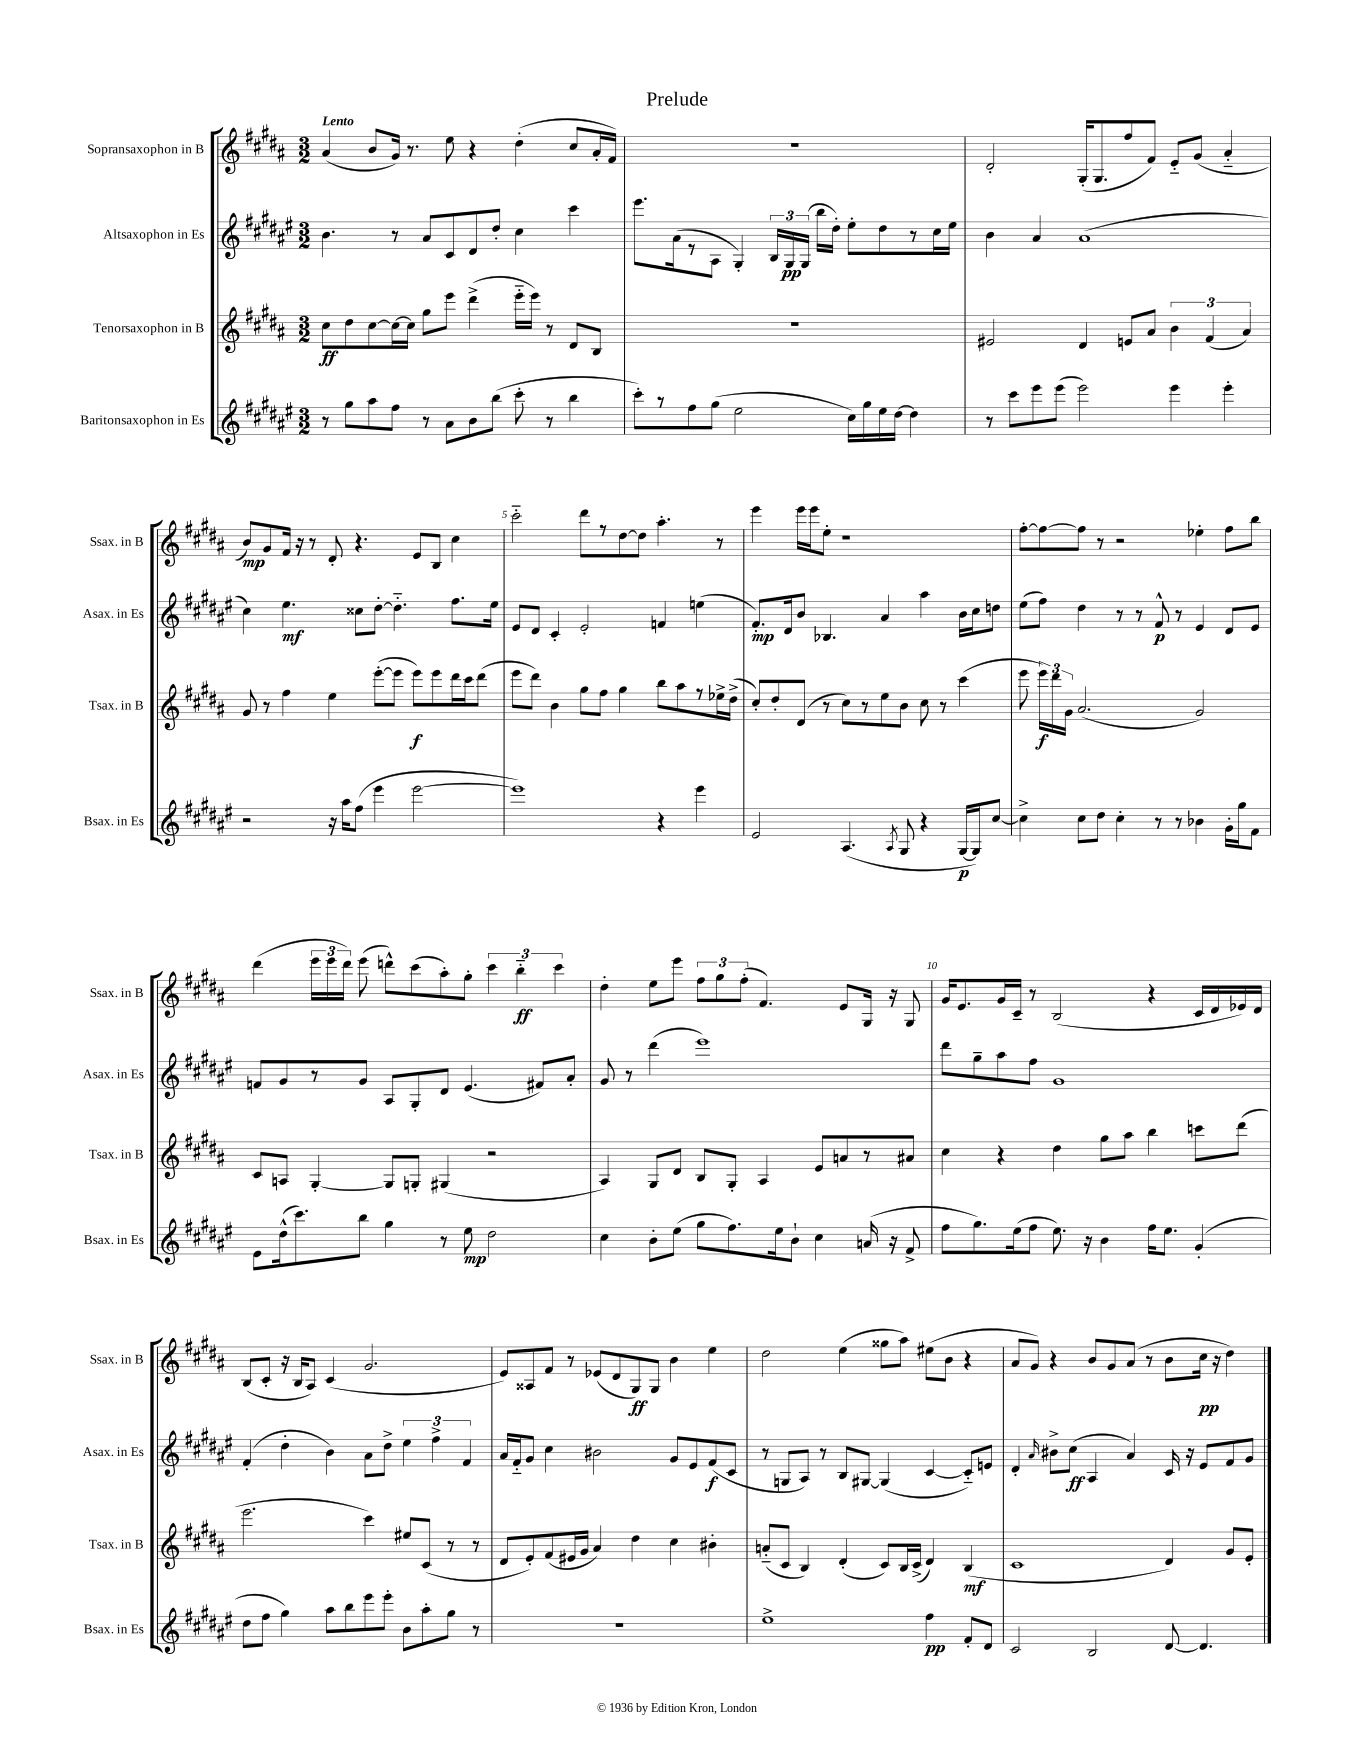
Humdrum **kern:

**kern	**dynam	**kern	**dynam	**kern	**dynam	**kern	**dynam
*part4	*part4	*part3	*part3	*part2	*part2	*part1	*part1
*staff4	*staff4	*staff3	*staff3	*staff2	*staff2	*staff1	*staff1
*I"Baritonsaxophon in Es	*	*I"Tenorsaxophon in B	*	*I"Altsaxophon in Es	*	*I"Sopransaxophon in B	*
*I'Bsax. in Es	*	*I'Tsax. in B	*	*I'Asax. in Es	*	*I'Ssax. in B	*
*clefG2	*	*clefG2	*	*clefG2	*	*clefG2	*
*k[f#c#g#d#a#e#]	*	*k[f#c#g#d#a#]	*	*k[f#c#g#d#a#e#]	*	*k[f#c#g#d#a#]	*
*M3/2	*	*M3/2	*	*M3/2	*	*M3/2	*
=1	=1	=1	=1	=1	=1	=1	=1
!	!	!	!	!	!	!LO:TX:a:B:t=Lento	!
8r	.	8cc#\L	ff	4.b\	.	(4a#/	.
8gg#\L	.	8dd#\	.	.	.	.	.
8aa#\	.	[8cc#\	.	.	.	8b/L	.
8ff#\J	.	16cc#\L_	.	8r	.	16g#/Jk)	.
.	.	16cc#\JJ]	.	.	.	8.r	.
8r	.	8gg#\L	.	8a#/L	.	.	.
8a#\L	.	8eee\J	.	8c#/	.	8ee\	.
8b\	.	(4ddd#^\	.	8d#/	.	4r	.
(8bb\J	.	.	.	8dd#'/J	.	.	.
8ccc#'\	.	16eee\LL	.	4cc#\	.	(4dd#'\	.
.	.	16eee\JJ)	.	.	.	.	.
8r	.	8r	.	.	.	.	.
4bb\	.	8d#/L	.	4ccc#\	.	8cc#/L	.
.	.	8B/J	.	.	.	16a#'/L	.
.	.	.	.	.	.	16f#/JJ)	.
=2	=2	=2	=2	=2	=2	=2	=2
8ccc#'\L)	.	1.r	.	8.eee#\L	.	1.r	.
8r	.	.	.	.	.	.	.
.	.	.	.	(16a#\k	.	.	.
8ff#\	.	.	.	8r	.	.	.
(8gg#\J	.	.	.	8A#\J	.	.	.
2ee#\	.	.	.	4G#'/)	.	.	.
.	.	.	.	24B/LL	.	.	.
.	.	.	.	24G#/	pp	.	.
.	.	.	.	(24G#/JJ	.	.	.
.	.	.	.	16bb\LL	.	.	.
.	.	.	.	16dd#'\JJ)	.	.	.
16cc#\LL)	.	.	.	8ee#'\L	.	.	.
16gg#\	.	.	.	.	.	.	.
16ee#\	.	.	.	8dd#\	.	.	.
[16dd#\JJ	.	.	.	.	.	.	.
4dd#\]	.	.	.	8r	.	.	.
.	.	.	.	16cc#\L	.	.	.
.	.	.	.	16ee#\JJ	.	.	.
=3	=3	=3	=3	=3	=3	=3	=3
8r	.	2e#X/	.	4b\	.	2d#'/	.
8ccc#\L	.	.	.	.	.	.	.
8eee#\	.	.	.	4a#/	.	.	.
(8eee#\J	.	.	.	.	.	.	.
2eee#\)	.	4d#/	.	(1a#	.	(16G#'/KL	.
.	.	.	.	.	.	8.G#/	.
.	.	8en/L	.	.	.	8ff#/	.
.	.	8a#/J	.	.	.	8f#/J)	.
4eee#\	.	6b\	.	.	.	8e/L	.
.	.	.	.	.	.	(8g#/J	.
.	.	(6f#/	.	.	.	.	.
4eee#'\	.	.	.	.	.	4a#/	.
.	.	6a#/)	.	.	.	.	.
!!LO:LB:g=z
=4	=4	=4	=4	=4	=4	=4	=4
2r	.	8g#/	.	4cc#\)	.	8b/L)	mp
.	.	8r	.	.	.	8g#/	.
.	.	4ff#\	.	4.ee#\	mf	16f#/Jk	.
.	.	.	.	.	.	16r	.
.	.	.	.	.	.	8r	.
16r	.	4ee\	.	.	.	8d#'/	.
16aa#\KL	.	.	.	.	.	.	.
(8ff#\J	.	.	.	8cc##X\L	.	4.r	.
4eee#\	.	([8eee'\L	.	[8dd#'\J	.	.	.
.	.	8eee\J]	.	4.dd#\]	.	.	.
[2eee#\	.	8eee\L)	f	.	.	8e/L	.
.	.	8eee\	.	.	.	8B/J	.
.	.	16ddd#\L	.	8.ff#\L	.	4cc#\	.
.	.	16ccc#\J	.	.	.	.	.
.	.	(8ddd#\J	.	.	.	.	.
.	.	.	.	16ee#\Jk	.	.	.
=5	=5	=5	=5	=5	=5	=5	=5
1eee#])	.	8eee\L	.	8e#/L	.	2ccc#\	.
.	.	8ddd#\J)	.	8d#/J	.	.	.
.	.	4b\	.	4c#'/	.	.	.
.	.	8gg#\L	.	2e#'/	.	8ddd#\L	.
.	.	8ff#\J	.	.	.	8r	.
.	.	4gg#\	.	.	.	[8dd#\	.
.	.	.	.	.	.	8dd#\J]	.
4r	.	8bb\L	.	4fn/	.	4.aa#'\	.
.	.	8aa#\	.	.	.	.	.
4eee#\	.	8r	.	(4een\	.	.	.
.	.	16ee-X^\L	.	.	.	8r	.
.	.	(16dd#^\JJ	.	.	.	.	.
=6	=6	=6	=6	=6	=6	=6	=6
2e#/	.	8cc#'/L)	.	8.f#'/L)	mp	4eee\	.
.	.	8dd#'/	.	.	.	.	.
.	.	.	.	16d#/k	.	.	.
.	.	(8d#/J	.	8b/J	.	16eee\LL	.
.	.	.	.	.	.	16eee\J	.
.	.	8r	.	4.B-X/	.	8ee'\J	.
(4.A#/	.	8cc#\L)	.	.	.	1r	.
.	.	8r	.	.	.	.	.
.	.	8ee\	.	4a#/	.	.	.
8qA#/	.	.	.	.	.	.	.
8G#/	.	8b\J	.	.	.	.	.
4r	.	8cc#\	.	4aa#\	.	.	.
.	.	8r	.	.	.	.	.
[16G#/LL	p	(4ccc#\	.	16b\LL	.	.	.
16G#/J])	.	.	.	16cc#\J	.	.	.
[8cc#/J	.	.	.	8ddn\J	.	.	.
=7	=7	=7	=7	=7	=7	=7	=7
4cc#^\]	.	8eee\	.	(8ee#\L	.	[8ff#'\L	.
.	.	24eee\LL)	f	8ff#\J)	.	8ff#\_	.
.	.	24ddd#\	.	.	.	.	.
.	.	24g#\JJ	.	.	.	.	.
8cc#\L	.	(2.a#/	.	4dd#\	.	8ff#\J]	.
8dd#\J	.	.	.	.	.	8r	.
4cc#'\	.	.	.	8r	.	2r	.
.	.	.	.	8r	.	.	.
8r	.	.	.	8f#^^/	p	.	.
8r	.	.	.	8r	.	.	.
4b-X\	.	2g#/)	.	4e#/	.	4ee-X'\	.
16g#'\LL	.	.	.	8d#/L	.	8ff#\L	.
16gg#\J	.	.	.	.	.	.	.
8f#\J	.	.	.	8e#/J	.	8bb\J	.
!!LO:LB:g=z
=8	=8	=8	=8	=8	=8	=8	=8
8e#\L	.	8c#/L	.	8fn/L	.	(4ddd#\	.
(16dd#^^\k	.	8An/J	.	8g#/	.	.	.
8.ccc#\)	.	.	.	.	.	.	.
.	.	[4G#'/	.	8r	.	24eee\LL	.
.	.	.	.	.	.	24eee\	.
.	.	.	.	.	.	24ddd#\JJ)	.
8bb\J	.	.	.	8g#/J	.	(8eee\	.
4gg#\	.	8G#/L]	.	8A#/L	.	8dddn^^\L)	.
.	.	8Gn'/J	.	8G#'/	.	(8ccc#\	.
8r	.	(4G#X/	.	8d#/J	.	8aa#'\)	.
8ee#\	mp	.	.	(4.e#/	.	8gg#'\J	.
2dd#\	.	2r	.	.	.	6ccc#\	.
.	.	.	.	.	.	6bb\	ff
.	.	.	.	8f#X/L)	.	.	.
.	.	.	.	.	.	6ccc#\	.
.	.	.	.	8a#'/J	.	.	.
=9	=9	=9	=9	=9	=9	=9	=9
4cc#\	.	4A#/)	.	8g#/	.	4dd#'\	.
.	.	.	.	8r	.	.	.
8b'\L	.	8G#/L	.	(4ddd#\	.	8ee\L	.
(8ee#\J	.	8d#/J	.	.	.	8eee\J	.
8gg#\L	.	8B/L	.	1eee#)	.	12ff#\L	.
.	.	.	.	.	.	12gg#\	.
8.ff#\)	.	8G#'/J	.	.	.	.	.
.	.	.	.	.	.	(12ff#'\J	.
.	.	4A#/	.	.	.	4.f#/)	.
16ee#\k	.	.	.	.	.	.	.
8b`\J	.	.	.	.	.	.	.
4cc#\	.	8e/L	.	.	.	.	.
.	.	8an/	.	.	.	8e/L	.
(16an/	.	8r	.	.	.	16G#/Jk	.
16r	.	.	.	.	.	16r	.
8f#^/	.	8a#X/J	.	.	.	8G#/	.
=10	=10	=10	=10	=10	=10	=10	=10
8ff#\L	.	4cc#\	.	8ddd#\L	.	16g#/KL	.
.	.	.	.	.	.	8.e/	.
8.gg#\)	.	.	.	8gg#~\	.	.	.
.	.	4r	.	8aa#\	.	16g#/L	.
(16ee#\k	.	.	.	.	.	16c#~/JJ	.
8ff#\J	.	.	.	8ff#\J	.	8r	.
8.ee#\)	.	4dd#\	.	1g#	.	(2B/	.
16r	.	.	.	.	.	.	.
4b\	.	8gg#\L	.	.	.	.	.
.	.	8aa#\J	.	.	.	.	.
16ff#\KL	.	4bb\	.	.	.	4r	.
8.ee#\J	.	.	.	.	.	.	.
(4g#'/	.	8cccn\L	.	.	.	16c#/LL	.
.	.	.	.	.	.	16d#/	.
.	.	(8ddd#\J	.	.	.	16e-X/)	.
.	.	.	.	.	.	16d#/JJ	.
!!LO:LB:g=z
=11	=11	=11	=11	=11	=11	=11	=11
8dd#\L	.	2.eee\	.	(4f#'/	.	(8B/L	.
8ff#\J	.	.	.	.	.	8c#'/J	.
4gg#\)	.	.	.	4dd#'\	.	16r	.
.	.	.	.	.	.	16B/KL	.
.	.	.	.	.	.	8A#/J)	.
8aa#\L	.	.	.	4b\)	.	(4c#/	.
8bb\	.	.	.	.	.	.	.
8eee#\	.	4ccc#\)	.	8a#\L	.	2.g#/	.
8eee#'\J	.	.	.	8dd#^\J	.	.	.
8b\L	.	8ee#X/L	.	6ee#\	.	.	.
8aa#'\	.	(8c#/J	.	.	.	.	.
.	.	.	.	6ff#^\	.	.	.
8gg#\J	.	8r	.	.	.	.	.
.	.	.	.	6f#/	.	.	.
8r	.	8r	.	.	.	.	.
=12	=12	=12	=12	=12	=12	=12	=12
1.r	.	8d#/L	.	16a#/LL	.	8e/L)	.
.	.	.	.	16f#/J	.	.	.
.	.	8e'/)	.	8g#/J	.	8A##X/	.
.	.	(8f#/	.	4cc#\	.	8f#/J	.
.	.	16e#X/L	.	.	.	8r	.
.	.	16g#/JJ	.	.	.	.	.
.	.	4a#/)	.	2b#X\	.	(8e-X/L	.
.	.	.	.	.	.	8d#/	.
.	.	4dd#\	.	.	.	8G#/)	ff
.	.	.	.	.	.	8G#/J	.
.	.	4cc#\	.	8g#/L	.	4b\	.
.	.	.	.	8e#/	.	.	.
.	.	4b#X'\	.	(8f#/	f	4ee\	.
.	.	.	.	8c#/J	.	.	.
=13	=13	=13	=13	=13	=13	=13	=13
1ee#^	.	(8an/L	.	8r	.	2dd#\	.
.	.	8c#/J	.	8Gn/L	.	.	.
.	.	4B/)	.	8A#/J)	.	.	.
.	.	.	.	8r	.	.	.
.	.	(4d#'/	.	8B/L	.	(4ee\	.
.	.	.	.	[8G#X/J	.	.	.
.	.	8c#/L)	.	(4G#/]	.	8gg##X\L	.
.	.	16B/L	.	.	.	8aa#\J)	.
.	.	(16c#^/JJ	.	.	.	.	.
4ff#\	pp	4d#/)	.	[4c#/	.	(8ee#X\L	.
.	.	.	.	.	.	8b\J	.
8f#'/L	.	(4B/	mf	8c#/L])	.	4r	.
8d#/J	.	.	.	8en/J	.	.	.
=14	=14	=14	=14	=14	=14	=14	=14
2c#/	.	1c#	.	4d#'/	.	8a#/L	.
.	.	.	.	.	.	8g#/J)	.
.	.	.	.	16qqa#/	.	.	.
.	.	.	.	8b#X^\L	.	4r	.
.	.	.	.	(8cc#\J	ff	.	.
2B/	.	.	.	4A#/	.	8b/L	.
.	.	.	.	.	.	8g#/	.
.	.	.	.	4a#/)	.	(8a#/J	.
.	.	.	.	.	.	8r	.
[8d#/	.	4d#/)	.	16c#/	.	8b\L	.
.	.	.	.	16r	.	.	.
4.d#/]	.	.	.	8e#/L	.	16cc#\Jk	pp
.	.	.	.	.	.	16r	.
.	.	8g#/L	.	8f#/	.	4dd#\)	.
.	.	8e'/J	.	8g#/J	.	.	.
==	==	==	==	==	==	==	==
*-	*-	*-	*-	*-	*-	*-	*-
